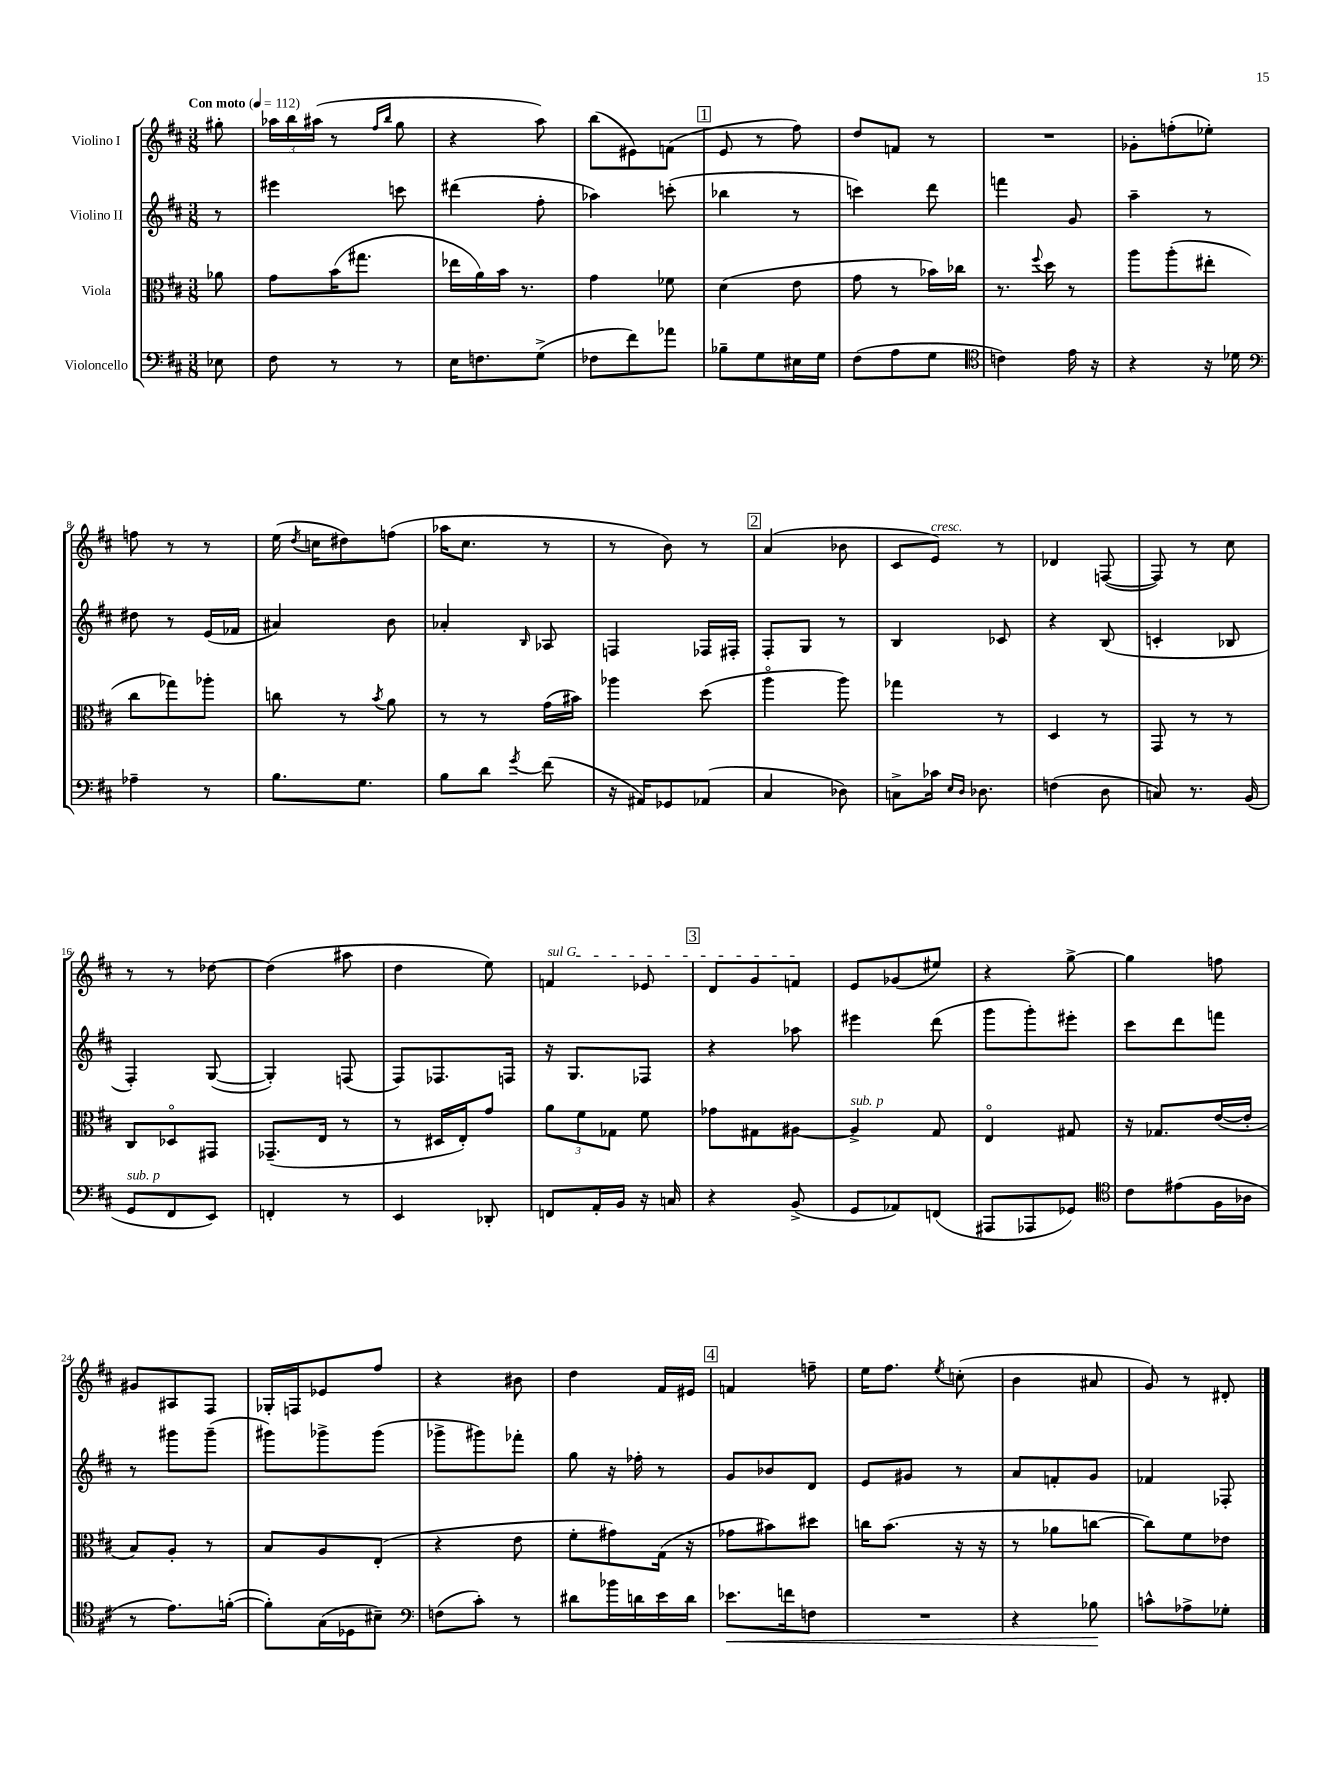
<<
\new StaffGroup <<
\new Staff = "s0" \with { instrumentName = "Violino I" } {
    \clef treble \key d \major \numericTimeSignature \time 3/8 \partial 8 \tempo "Con moto" 4 = 112
    \autoBeamOff gis''8-. |
    \tuplet 3/2 { aes''16[ b''16 ais''16]( } r8 \grace { fis''16[ b''16] } g''8 |
    r4 a''8) |
    b''8[( eis'8) f'8]( |
    \mark \markup { \box "1" } e'8 r8 fis''8) |
    d''8[ f'8] r8 |
    R4. |
    ges'8[-. f''8-.( ees''8]-.) |
    f''8 r8 r8 |
    e''16( \acciaccatura { d''8 } c''16[ dis''8) f''8]( |
    aes''16[ cis''8.] r8 |
    r8 b'8) r8 |
    \mark \markup { \box "2" } a'4( bes'8 |
    cis'8[ e'8]^\markup { \italic "cresc." }) r8 |
    des'4 f8~( |
    f8) r8 cis''8 |
    r8 r8 des''8~ |
    des''4( ais''8 |
    d''4 e''8) |
    \once \override TextSpanner.bound-details.left.text = \markup { \italic "sul G" } f'4\startTextSpan ees'8 |
    \mark \markup { \box "3" } d'8[ g'8 f'8]\stopTextSpan |
    e'8[ ges'8( eis''8]) |
    r4 g''8~-> |
    g''4 f''8 |
    gis'8[ ais8 fis8] |
    ges16[-. f16 ees'8 fis''8] |
    r4 bis'8 |
    d''4 fis'16[ eis'16] |
    \mark \markup { \box "4" } f'4 f''8-- |
    e''16[ fis''8.] \acciaccatura { e''8 } c''8-.( |
    b'4 ais'8 |
    g'8) r8 dis'8-. \bar "|." |
}
\new Staff = "s1" \with { instrumentName = "Violino II" } {
    \clef treble \key d \major \numericTimeSignature \time 3/8 \partial 8
    \autoBeamOff r8 |
    eis'''4 c'''8 |
    dis'''4( fis''8-. |
    aes''4) c'''8-.( |
    \mark \markup { \box "1" } bes''4 r8 |
    c'''4) d'''8 |
    f'''4 g'8 |
    a''4-- r8 |
    dis''8 r8 e'16[( fes'16] |
    ais'4) b'8 |
    aes'4-. \grace { b16 } aes8 |
    f4 fes16[ fis16]-. |
    \mark \markup { \box "2" } fis8[-. g8] r8 |
    b4 ces'8 |
    r4 b8( |
    c'4-. bes8 |
    fis4-.) g8~( |
    g4-.) f8( |
    fis8[) fes8. f16] |
    r16 g8.[ fes8] |
    \mark \markup { \box "3" } r4 aes''8 |
    eis'''4 d'''8( |
    g'''8[ g'''8-.) eis'''8]-. |
    cis'''8[ d'''8 f'''8] |
    r8 gis'''8[ gis'''8]--( |
    gis'''8[) ges'''8-> ges'''8]( |
    ges'''8[-> gis'''8) fes'''8]-. |
    g''8 r16 fes''16-. r8 |
    \mark \markup { \box "4" } g'8[ bes'8 d'8] |
    e'8[ gis'8] r8 |
    a'8[ f'8-. g'8] |
    fes'4 fes8-. \bar "|." |
}
\new Staff = "s2" \with { instrumentName = "Viola" } {
    \clef alto \key d \major \numericTimeSignature \time 3/8 \partial 8
    \autoBeamOff aes'8 |
    g'8[ b'16( gis''8.] |
    ees''16[ a'16) b'16] r8. |
    g'4 fes'8 |
    \mark \markup { \box "1" } d'4( e'8 |
    g'8 r8 bes'16[) ces''16] |
    r8. \appoggiatura { fis''8 } d''16 r8 |
    a''8[ a''8-.( eis''8]-. |
    cis''8[ ges''8) aes''8]-. |
    c''8 r8 \acciaccatura { b'8 } a'8 |
    r8 r8 g'16[( bis'16]) |
    aes''4 d''8( |
    \mark \markup { \box "2" } a''4\flageolet a''8) |
    ges''4 r8 |
    d4 r8 |
    g,8 r8 r8 |
    cis8[ des8\flageolet gis,8] |
    ges,8.[--( e16] r8 |
    r8 dis16[ e16-.) g'8] |
    \tuplet 3/2 { a'8[ fis'8 ges8] } fis'8 |
    \mark \markup { \box "3" } ges'8[ gis8 ais8]~ |
    ais4->^\markup { \italic "sub. p" } g8 |
    e4\flageolet gis8 |
    r16 ges8.[ e'16~( e'16]-. |
    b8[) a8]-. r8 |
    b8[ a8 e8]-.( |
    r4 e'8 |
    fis'8[-. gis'8) g16]( r16 |
    \mark \markup { \box "4" } ges'8[ bis'8) dis''8] |
    c''16[ b'8.]( r16 r16 |
    r8 aes'8[ c''8]~ |
    c''8[) fis'8 ees'8] \bar "|." |
}
\new Staff = "s3" \with { instrumentName = "Violoncello" } {
    \clef bass \key d \major \numericTimeSignature \time 3/8 \partial 8
    \autoBeamOff ees8 |
    fis8 r8 r8 |
    e16[ f8. g8]->( |
    fes8[ fis'8) aes'8] |
    \mark \markup { \box "1" } bes8[-- g8 eis16 g16] |
    fis8[( a8 g8] |
    \clef tenor c'4) e'16 r16 |
    r4 r16 des'16 |
    \clef bass aes4-- r8 |
    b8.[ g8.] |
    b8[ d'8] \acciaccatura { g'8 } fis'8( |
    r16 ais,16[) ges,8 aes,8]( |
    \mark \markup { \box "2" } cis4 des8) |
    c8[-> ces'16] \grace { e16[ d16] } des8. |
    f4( d8 |
    c8) r8. b,16( |
    g,8[^\markup { \italic "sub. p" } fis,8 e,8]) |
    f,4-. r8 |
    e,4 des,8-. |
    f,8[ a,16-. b,16] r16 c16 |
    \mark \markup { \box "3" } r4 b,8->( |
    g,8[ aes,8) f,8]( |
    ais,,8[ aes,,8 ges,8]) |
    \clef tenor cis'8[ eis'8( fis16 aes16] |
    r8 e'8.[) f'16]~-.( |
    f'8[-.) g16( des16 bis8]--) |
    \clef bass f8[( cis'8]-.) r8 |
    dis'8[ bes'16 d'16 e'16 d'16] |
    \mark \markup { \box "4" } ees'8.[\< f'16 f8] |
    R4. |
    r4 bes8\! |
    c'8[-^ aes8-> ges8]-. \bar "|." |
}
>>
>>
